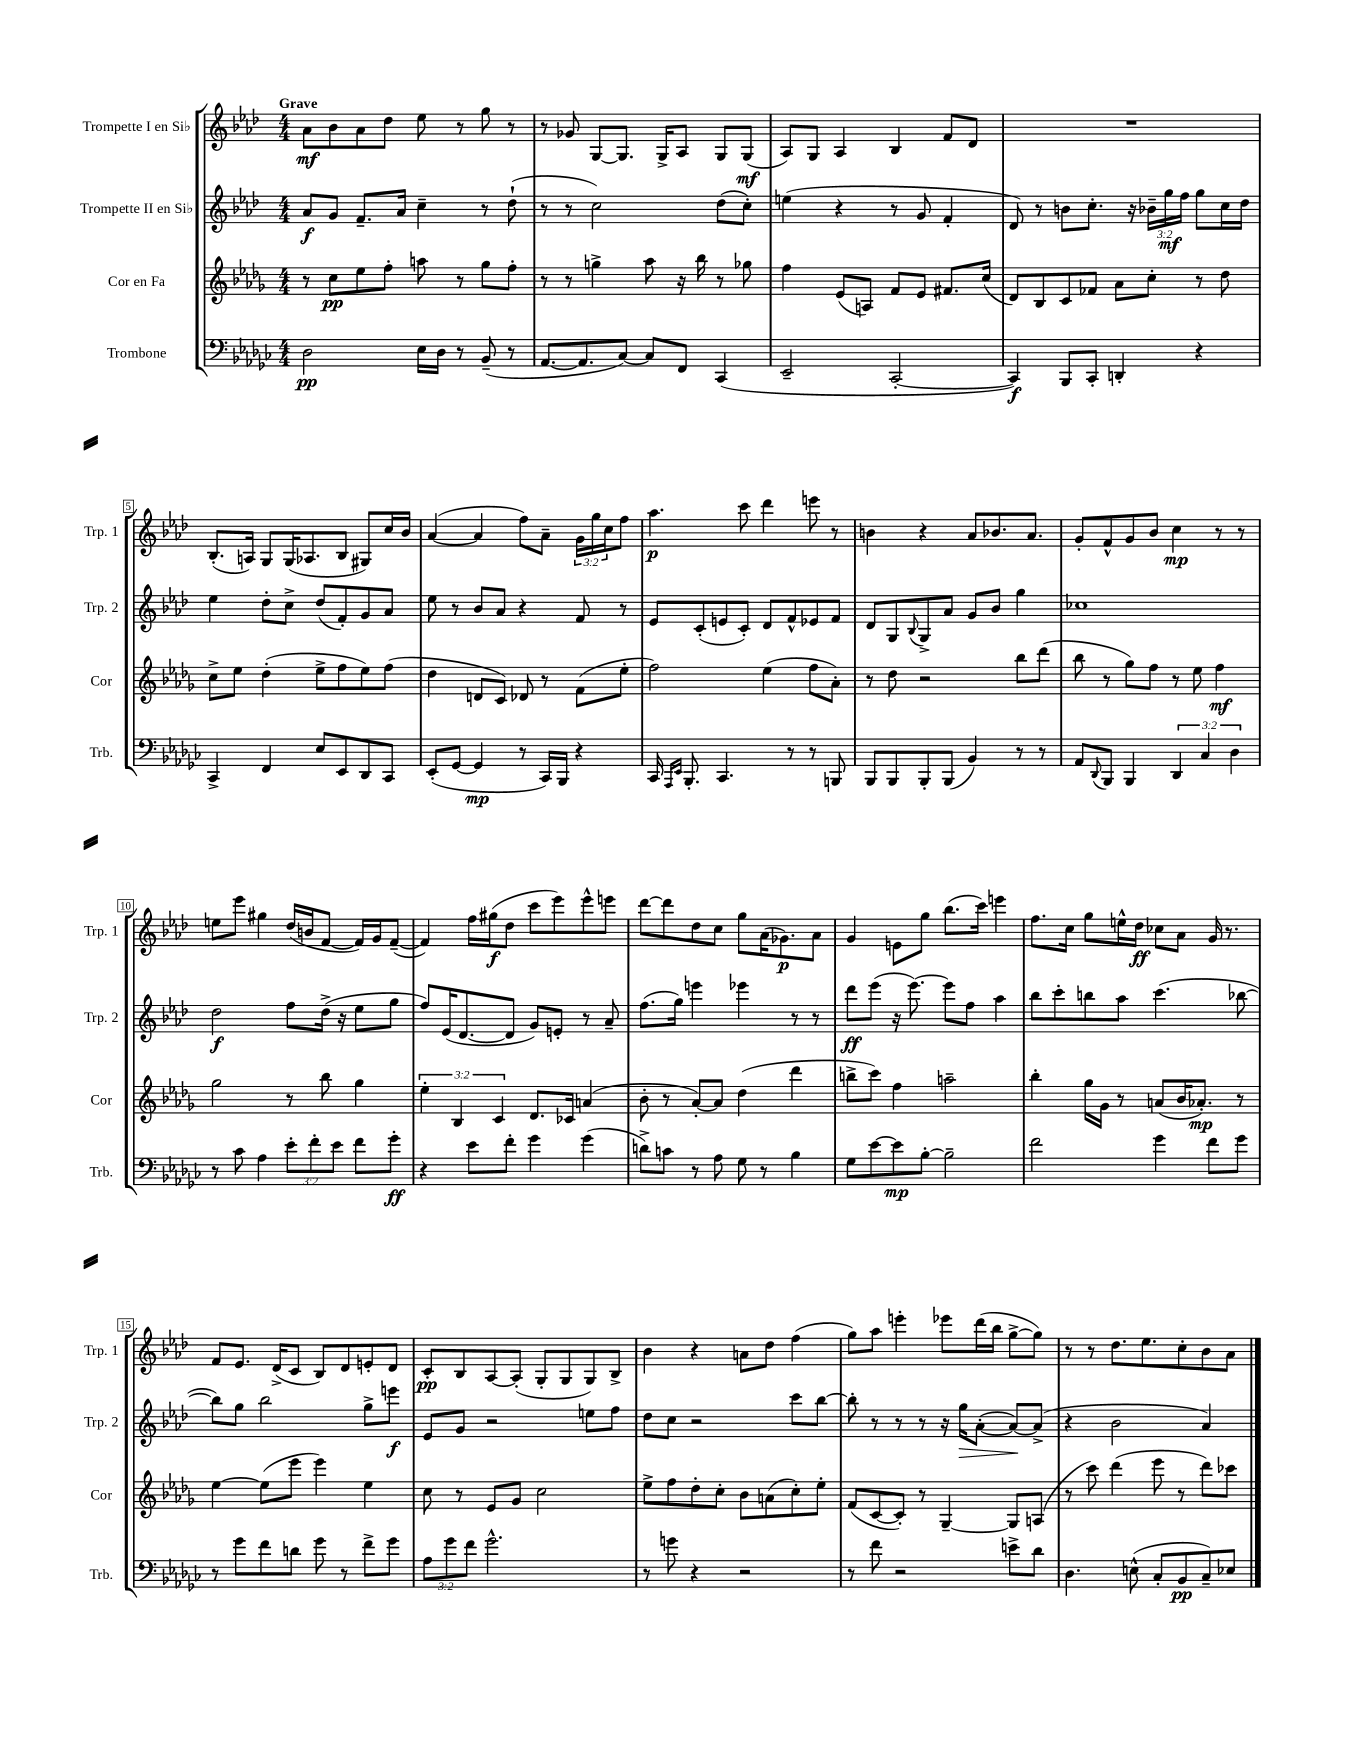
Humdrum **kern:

**kern	**kern	**kern	**kern
*staff4	*staff3	*staff2	*staff1
*clefF4	*clefG2	*clefG2	*clefG2
*k[b-e-a-d-g-c-]	*k[b-e-a-d-g-]	*k[b-e-a-d-]	*k[b-e-a-d-]
*M4/4	*M4/4	*M4/4	*M4/4
2D-	8r	8a-	8a-
.	8cc	8g	8b-
.	8ee-	8.f~	8a-
.	8ff'	.	8dd-
.	.	16a-	.
16E-	8aa	4cc~	8ee-
16D-	.	.	.
8r	8r	.	8r
(8BB-~	8gg-	8r	8gg
8r	8ff'	(8dd-`	8r
=	=	=	=
[8.AA-	8r	8r	8r
.	8r	8r	8g-
8.AA-]	.	.	.
.	4gg^	2cc)	[8G
[8C-)	.	.	8.G]
8C-]	8aa-	.	.
.	.	.	16G^
8FF	16r	.	8A-
.	16bb-	.	.
(4CC-	8r	(8dd-	8G
.	8gg-	8cc')	(8G
=	=	=	=
2EE-~	4ff	(4ee	8A-)
.	.	.	8G
.	(8e-	4r	4A-
.	8A)	.	.
[2CC-'	8f	8r	4B-
.	8e-	8g	.
.	8.f#	4f'	8f
.	.	.	8d-
.	(16cc	.	.
=	=	=	=
4CC-])	8d-)	8d-)	1r
.	8B-	8r	.
8BBB-	8c	8b	.
8CC-'	8f-	8.cc'	.
4DD'	8a-	.	.
.	.	16r	.
.	8cc'	24b-~	.
.	.	24gg	.
.	.	24ff	.
4r	8r	8gg	.
.	8dd-	16cc	.
.	.	16dd-	.
=	=	=	=
4CC-^	8cc^	4ee-	(8.B-'
.	8ee-	.	.
.	.	.	16A)
4FF	(4dd-'	8dd-'	8G
.	.	8cc^	(16G
.	.	.	8.A-
8E-	8ee-^	(8dd-	.
8EE-	8ff	8f')	8B-
8DD-	8ee-)	8g	8G#)
8CC-	(8ff	8a-	16cc
.	.	.	16b-
=	=	=	=
(8EE-'	4dd-	8ee-	([4a-
[8GG-	.	8r	.
4GG-]	8d	8b-	4a-]
.	8c)	8a-	.
8r	8d-	4r	8ff)
16CC-)	8r	.	8a-~
16BBB-	.	.	.
4r	(8f	8f	24g
.	.	.	24gg
.	.	.	24cc
.	8ee-'	8r	8ff
=	=	=	=
16CC-	2ff)	8e-	4.aa-
16qqAAA-	.	.	.
16qqEE-	.	.	.
8.BBB-'	.	.	.
.	.	(8c'	.
4.CC-	.	8e	.
.	.	8c')	8ccc
.	(4ee-	8d-	4ddd-
8r	.	8f^^	.
8r	8ff	8e-	8eee
8BBB	8a-')	8f	8r
=	=	=	=
8BBB-	8r	8d-	4b
8BBB-	8dd-	8G	.
.	.	8qqB-	.
8BBB-'	2r	8G^	4r
(8BBB-	.	8a-	.
4BB-)	.	8g	8a-
.	.	8b-	8.b-
8r	8bb-	4gg	.
.	.	.	8.a-
8r	(8ddd-	.	.
=	=	=	=
8AA-	8bb-	1cc-	8g'
8qqDD-	.	.	.
8BBB-	8r	.	8f^^
4BBB-	8gg-)	.	8g
.	8ff	.	8b-
6DD-	8r	.	4cc
.	8ee-	.	.
6C-	.	.	.
.	4ff	.	8r
6D-	.	.	.
.	.	.	8r
=	=	=	=
8r	2gg-	2dd-	8ee
8c-	.	.	8eee-
4A-	.	.	4gg#
12e-'	8r	8ff	(16dd-
.	.	.	16b
12f'	.	.	.
.	8bb-	(16dd-^	[8f
12e-	.	.	.
.	.	16r	.
8f	4gg-	8ee-	16f])
.	.	.	16g
8g-'	.	8gg	([8f~
=	=	=	=
4r	6ee-'	8ff)	4f])
.	.	(16e-	.
.	6B-	.	.
.	.	[8.d-	.
8e-	.	.	16ff
.	.	.	(16gg#
.	6c	.	.
8f'	.	8d-]	8dd-
4g-	8.d-	8g)	8ccc
.	.	8e'	8eee-)
.	16c-	.	.
(4g-	(4a	8r	8eee-^^
.	.	8a-~	8eee
=	=	=	=
8d^)	8b-'	(8.ff	[8ddd-
8c	8r	.	8ddd-]
.	.	16gg)	.
8r	[8a-')	4eee	8dd-
8A-	8a-]	.	8cc
8G-	(4dd-	4eee-	8gg
8r	.	.	(16a-
.	.	.	8.g-)
4B-	4ddd-	8r	.
.	.	8r	8a-
=	=	=	=
8G-	8bb^	8ddd-	4g
[8e-	8ccc)	(8eee-	.
8e-]	4ff	16r	8e
.	.	[8.eee-)	.
[8B-'	.	.	8gg
2B-~]	2aa~	8eee-]	(8.bb-
.	.	8ff	.
.	.	.	16ccc)
.	.	4aa-	4eee
=	=	=	=
2f	4bb-'	8bb-	8.ff
.	.	8ccc'	.
.	.	.	16cc
.	16gg-	8bb	8gg
.	16g-	.	.
.	8r	8aa-	16ee^^
.	.	.	16dd-
4g-	(8a	(4.ccc	8cc-
.	16b-	.	8a-
.	8.a-')	.	.
8f	.	.	16g
.	.	.	8.r
8g-	8r	[8bb-	.
=	=	=	=
8r	[4ee-	8bb-])	8f
8g-	.	8gg	8.e-
8f	(8ee-]	2bb-	.
.	.	.	(16d-^
8d	8eee-	.	8c
8g-	4eee-)	.	8B-)
8r	.	.	8d-
8f^	4ee-	8gg^	8e'
8g-	.	8eee	8d-
=	=	=	=
12A-	8cc	8e-	8c'
12g-	.	.	.
.	8r	8g	8B-
12f	.	.	.
2.g-^^	8e-	2r	[8A-
.	8g-	.	(8A-']
.	2cc	.	8G'
.	.	.	8G
.	.	8ee	8G)
.	.	8ff	8B-^
=	=	=	=
8r	8ee-^	8dd-	4b-
8g	8ff	8cc	.
4r	8dd-'	2r	4r
.	8cc'	.	.
2r	8b-	.	8a
.	(8a	.	8dd-
.	8cc')	8ccc	(4ff
.	8ee-'	[8bb-	.
=	=	=	=
8r	(8f	8bb-']	8gg)
8f	[8c	8r	8aa-
2r	8c'])	8r	4eee'
.	8r	8r	.
.	[4G-~	16r	8eee-
.	.	16gg	.
.	.	([8a-'	(16ddd-
.	.	.	16bb-
8e^	8G-]	8a-_)	[8gg^
8d-	(8A	(8a-^]	8gg])
=	=	=	=
4.D-	8r	4r	8r
.	8ccc)	.	8r
.	(4ddd-	2b-	8.dd-
(8E^^	.	.	.
.	.	.	8.ee-
8C-'	8eee-	.	.
8BB-	8r	.	8cc'
8C-~)	8ddd-)	4a-)	8b-
8E-	8ccc-	.	8a-
==	==	==	==
*-	*-	*-	*-
